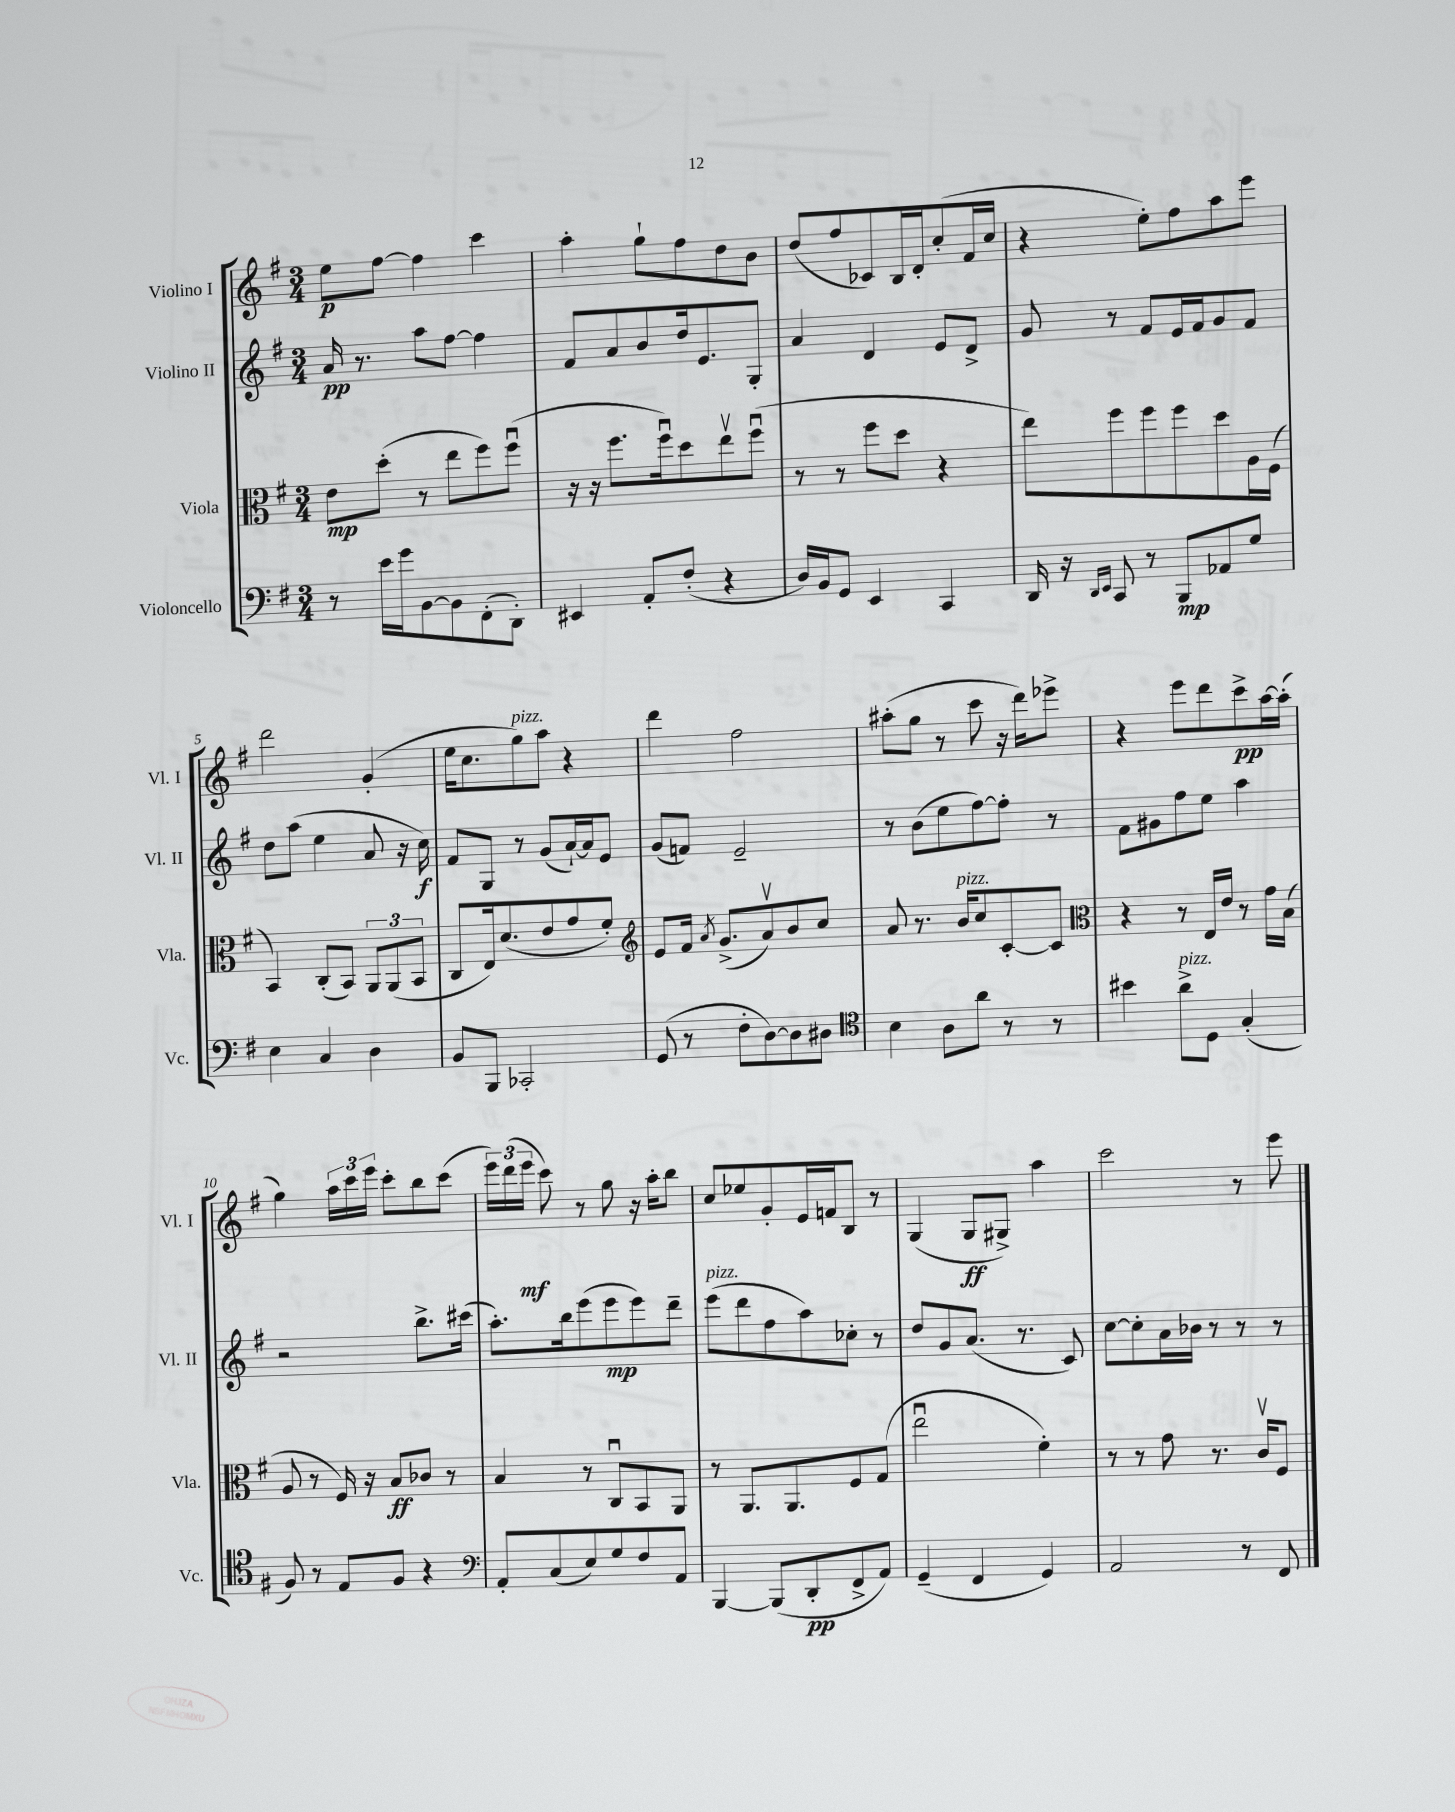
<<
\new StaffGroup <<
\new Staff = "s0" \with { instrumentName = "Violino I" shortInstrumentName = "Vl. I" } {
    \clef treble \key g \major \numericTimeSignature \time 3/4
    \autoBeamOff e''8[\p fis''8]~ fis''4 c'''4 |
    a''4-. g''8[-! fis''8 d''8 b'8] |
    d''8[( fis''8 ces'8) b16 d'16-. c''8-.( fis'16 c''16] |
    r4 e''8[-.) fis''8 a''8 e'''8] |
    d'''2 g'4-.( |
    e''16[ c''8. g''8^\markup { \italic "pizz." }) a''8] r4 |
    d'''4 fis''2 |
    ais''8[-.( g''8] r8 c'''8 r16 d'''16[) ees'''8]-> |
    r4 e'''8[ d'''8 c'''8->\pp a''16~ a''16]-.( |
    g''4) \tuplet 3/2 { a''16[ c'''16 e'''16] } c'''8[-. b''8 c'''8]( |
    \tuplet 3/2 { e'''16[) d'''16( e'''16]\mf } c'''8) r8 g''8 r16 a''16[-. b''8] |
    c''8[ ees''8 g'8-. e'16 f'16 b8] r8 |
    g4( g8[\ff gis8]->) a''4 |
    c'''2 r8 e'''8 \bar "|." |
}
\new Staff = "s1" \with { instrumentName = "Violino II" shortInstrumentName = "Vl. II" } {
    \clef treble \key g \major \numericTimeSignature \time 3/4
    \autoBeamOff a'16\pp r8. a''8[ fis''8]~ fis''4 |
    fis'8[ a'8 b'8 d''16 e'8. g8]-. |
    a'4 d'4 e'8[ d'8]-> |
    g'8 r8 fis'8[ e'16 fis'16 g'8 fis'8] |
    d''8[ a''8]( e''4 a'8 r16 c''16\f) |
    fis'8[ g8] r8 g'8[( a'16~-!) a'16 e'8] |
    g'8[( f'8]) e'2-- |
    r8 b'8[( e''8 fis''8~) fis''8]-. r8 |
    fis'8[ gis'8 fis''8 e''8] a''4 |
    r2 b''8.[-> cis'''16]( |
    a''8.[-.) b''16 e'''8( e'''8\mp e'''8) d'''8]-- |
    e'''8[^\markup { \italic "pizz." }( d'''8 fis''8 a''8) ces''8]-. r8 |
    d''8[ g'8 a'8.]( r8. c'8) |
    c''8[~ c''8-. a'16 bes'16] r8 r8 r8 \bar "|." |
}
\new Staff = "s2" \with { instrumentName = "Viola" shortInstrumentName = "Vla." } {
    \clef alto \key g \major \numericTimeSignature \time 3/4
    \autoBeamOff e'8[\mp d''8]-.( r8 e''8[ fis''8) fis''8]\downbow( |
    r16 r16 fis''8.[ fis''16\downbow) d''8 e''8\upbow fis''8]\downbow( |
    r8 r8 fis''8[ d''8] r4 |
    e''8[) fis''8 fis''8 fis''8 d''8 a16 fis16]( |
    b,4) c8[-.( b,8]) \tuplet 3/2 { a,8[ a,8( b,8] } |
    c8[ e16) d'8.( e'8 g'8 fis'8]-.) |
    \clef treble e'8[ fis'16] \acciaccatura { a'8 } g'8.[->( a'8\upbow) b'8 c''8] |
    a'8 r8. b'16[^\markup { \italic "pizz." } c''8 c'8~-. c'8] |
    \clef alto r4 r8 e16[ e'16] r8 g'16[ b16]( |
    a8 r8 fis16) r16 b8[\ff ces'8] r8 |
    b4 r8 c8[\downbow b,8 a,8] |
    r8 a,8.[ a,8. fis8 g8]( |
    e''2\downbow fis'4-.) |
    r8 r8 g'8 r8. c'16[\upbow fis8] \bar "|." |
}
\new Staff = "s3" \with { instrumentName = "Violoncello" shortInstrumentName = "Vc." } {
    \clef bass \key g \major \numericTimeSignature \time 3/4
    \autoBeamOff r8 e'16[ g'16 b,8~ b,8 fis,8-.( d,8]-.) |
    eis,4 a,8[-. fis8]-.( r4 |
    d16[) b,16 g,8] e,4 c,4 |
    d,16 r16 \grace { d,16[ e,16] } c,8 r8 b,,8[\mp aes,8 g8] |
    e4 c4 d4 |
    b,8[ b,,8] ces,2-. |
    g,8( r8 fis8[-. d8~) d8 dis8] |
    \clef tenor b4 a8[ a'8] r8 r8 |
    bis'4 a'8[->^\markup { \italic "pizz." } d8] g4-.( |
    fis8) r8 e8[ fis8] r4 |
    \clef bass a,8[-. c8( e8) g8 fis8 a,8] |
    b,,4~ b,,8[( d,8-.\pp fis,8-> a,8]) |
    g,4--( fis,4 g,4) |
    a,2 r8 fis,8 \bar "|." |
}
>>
>>
